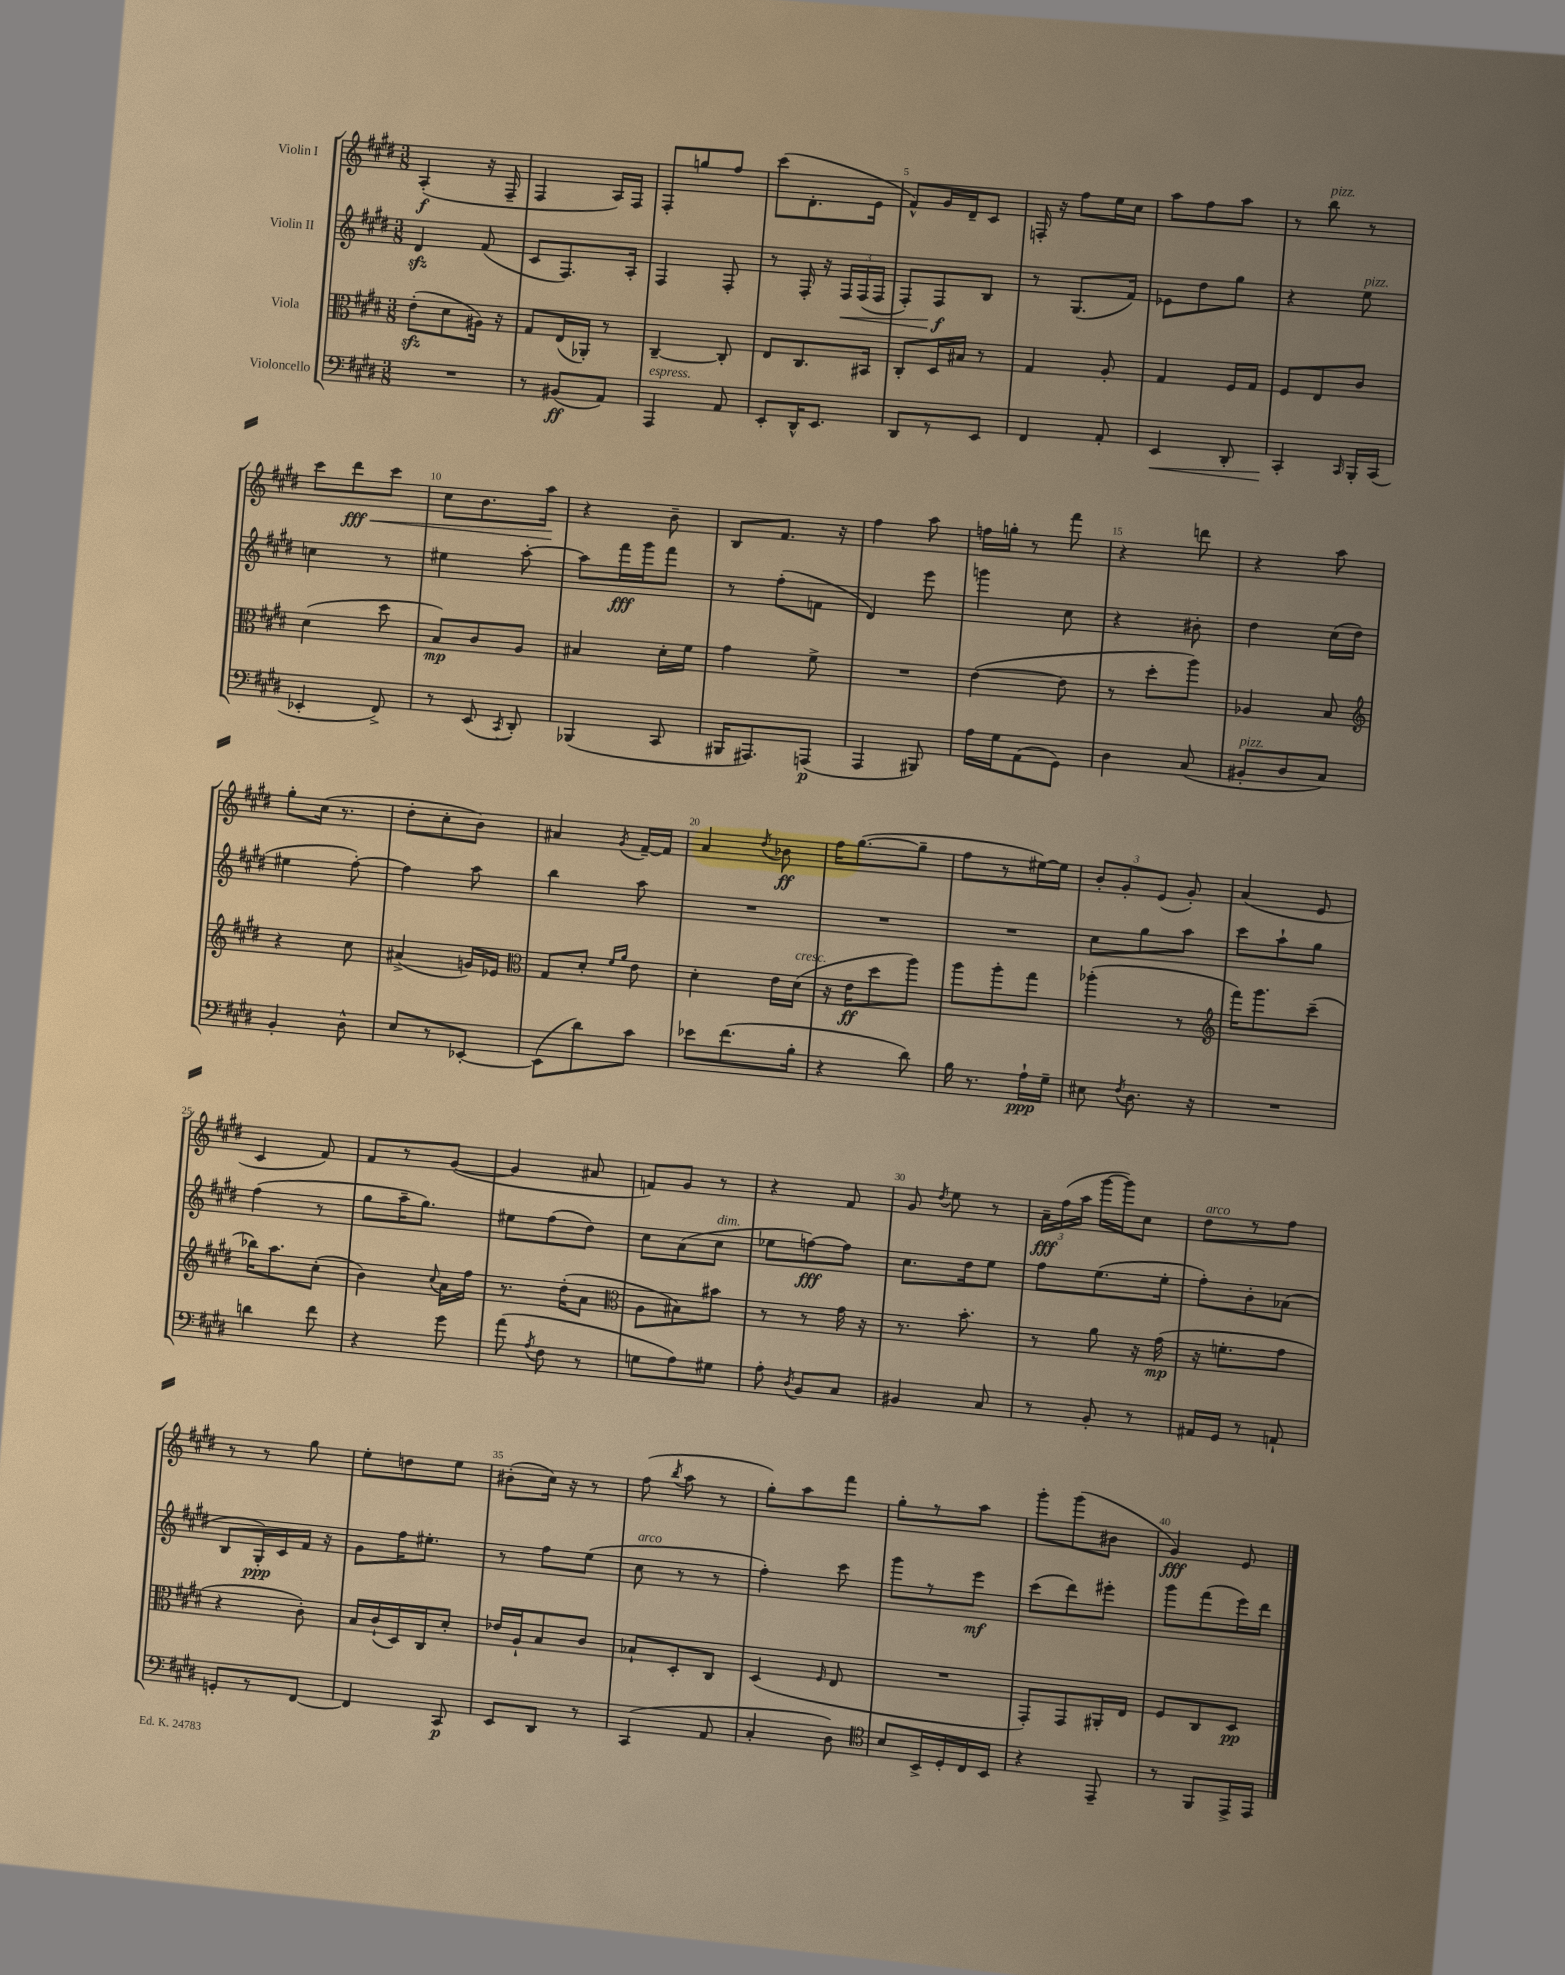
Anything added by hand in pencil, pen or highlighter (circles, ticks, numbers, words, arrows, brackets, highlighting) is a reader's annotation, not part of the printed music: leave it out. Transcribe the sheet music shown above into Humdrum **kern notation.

**kern	**kern	**kern	**kern
*staff4	*staff3	*staff2	*staff1
*clefF4	*clefC3	*clefG2	*clefG2
*k[f#c#g#d#]	*k[f#c#g#d#]	*k[f#c#g#d#]	*k[f#c#g#d#]
*M3/8	*M3/8	*M3/8	*M3/8
4.r	(8e'	4d#	(4A'
.	8d#	.	.
.	16A#)	(8f#	16r
.	16r	.	16F#~
=	=	=	=
8r	8G#	8c#	4F#
(8BB#	(16E	8.F#)	.
.	16AA-')	.	.
8AA)	8r	.	16A)
.	.	16A'	16F#
=	=	=	=
4AAA	[4C#~	4F#	8F#'
.	.	.	8gg
8AA	8C#']	8F#'	8ff#
=	=	=	=
8EE'	8E	8r	(8ccc#
16DD#^^	8.C#	16F#'	8.d#'
8.EE	.	16r	.
.	.	24F#	.
.	.	(24F#	.
.	16BB#	.	16e
.	.	24F#	.
=	=	=	=
8DD#	8C#'	8F#')	8f#^^)
8r	16D#	8F#	16g#
.	16B#	.	16d#~
8EE	8r	8B	8c#
=	=	=	=
4FF#	4G#	8r	16F'
.	.	.	16r
.	.	(8.G#	8ff#
8AA'	8A'	.	16ee
.	.	16f#)	16cc#
=	=	=	=
4EE	4G#	8e-	8aa
.	.	8dd#	8ff#
8DD#'	16F#	8gg#	8aa
.	16G#	.	.
=	=	=	=
4CC#'	8F#	4r	8r
.	8E	.	8bb
16qqCC#	.	.	.
16BBB'	8c#	8ee	8r
(16CC#	.	.	.
=	=	=	=
4EE-'	(4d#	4cc	8ccc#
.	.	.	8ddd#
8FF#^)	8dd#	8r	8ccc#
=	=	=	=
8r	8B)	4ee#	8cc#
(8EE	8c#	.	8.b
8qCC#	.	.	.
8DD#')	8A	[8aa'	.
.	.	.	16aa
=	=	=	=
(4BBB-	4B#	8aa]	4r
.	.	16fff#	.
.	.	16ggg#	.
8CC#	16d#'	8fff#	8b~
.	16f#	.	.
=	=	=	=
16BBB#	4g#	8r	8B
8.AAA#)	.	.	.
.	.	(8ff#'	8.f#
(8AAA	8f#^	8f	.
.	.	.	16r
=	=	=	=
4AAA	4.r	4d#)	4ff#
8BBB#)	.	8eee	8aa
=	=	=	=
16A	([4e	4ggg	16ff
16G#	.	.	16gg'
(8AA	.	.	8r
8GG#)	8e]	8cc#	8fff#
=	=	=	=
4D#	8r	4r	4r
.	8dd#'	.	.
(8C#	8aa)	8b#'	8ddd
=	=	=	=
8BB#'	4A-	4dd#	4r
8D#	.	.	.
8C#)	8B	(16cc#	8aa
.	.	16dd#	.
=	=	=	=
*	*clefG2	*	*
4BB'	4r	4ee#	8gg#'
.	.	.	(16cc#
.	.	.	8.r
8D#^^	8cc#	[8ff#')	.
=	=	=	=
8E	(4a#^	4ff#]	8dd#'
8r	.	.	8cc#'
[8EE-'	16g)	8aa	8b)
.	16e-	.	.
=	=	=	=
*	*clefC3	*	*
(8EE-]	8G#	4bb	4a#
8d#)	8d#'	.	.
.	16qqf#	.	.
.	16qqa	.	8qg#
8c#	8e	8aa	[16f#~
.	.	.	16f#]
=	=	=	=
8e-	4d#'	4.r	4a
(8.f#	.	.	.
.	.	.	8qdd#
.	16e	.	8b-
16B'	(16d#	.	.
=	=	=	=
4r	16r	4.r	16ff#
.	16e	.	([8.gg#
.	8dd#	.	.
8d#)	8aa)	.	8gg#~]
=	=	=	=
16B	8aa	4.r	8ff#
8.r	.	.	.
.	8aa'	.	8r
16A`	8gg#	.	[16ee#)
16G#~	.	.	16ee#]
=	=	=	=
8E#	(4aa-'	8cc#	12b'
.	.	.	12g#'
8qF#	.	.	.
8.D#	.	8gg#	.
.	.	.	(12e
.	8r	8aa	8g#')
16r	.	.	.
=	=	=	=
*	*clefG2	*	*
4.r	16fff#)	8ccc#	(4a
.	8.ggg#	.	.
.	.	8aa`	.
.	(8ccc#~	8gg#	8e
=	=	=	=
4d	16bb-)	(4ff#	4c#
.	8.aa	.	.
8f#	(8cc#'	8r	8f#)
=	=	=	=
4r	4b)	8gg#	8f#
.	.	16aa~	8r
.	.	8.gg#)	.
.	8qqcc#	.	.
8g#	16a	.	([8g#
.	16ff#	.	.
=	=	=	=
(8a	8.r	8ee#	4g#]
8qA	.	.	.
8F#	.	(8ff#	.
.	(16dd#'	.	.
8r	8a	8dd#)	8a#
=	=	=	=
*	*clefC3	*	*
8G	8A	8cc#	8f)
8A)	8B#)	(8a	8g#
8G#	8b#	8cc#	8r
=	=	=	=
8A'	8r	8ee-	4r
8qD#	.	.	.
8BB	8r	[8ff)	.
8C#	16g#	8ff]	8f#
.	16r	.	.
=	=	=	=
4BB#	8.r	8.cc#	8g#
.	.	.	8qdd#
.	.	.	8ee
.	8.b'	16dd#	.
8C#	.	8ee	8r
=	=	=	=
8r	8r	8ff#	24a~
.	.	.	(24ff#
.	.	.	24aa
8BB'	8a	(8.ee	[16ggg#
.	.	.	16ggg#])
8r	16r	.	8cc#
.	(16g#	16ee'	.
=	=	=	=
16AA#	16r	8ff#')	8dd#
16GG#	8.f'	.	.
8r	.	8b'	8r
8AA`	8g#	(8a-	8ff#
=	=	=	=
8GG'	4r	8B	8r
8r	.	16G#')	8r
.	.	16c#	.
[8FF#	8c#')	16f#	8gg#
.	.	16r	.
=	=	=	=
4FF#]	16B	8g#	8ee'
.	(16c#`	.	.
.	16D#)	16ff#	8dd
.	16C#	8.ee#'	.
8CC#	8d#'	.	8ee
=	=	=	=
8EE	16e-	8r	(8b#'
.	16A`	.	.
8DD#	8B	8ff#	16cc#)
.	.	.	16r
8r	8c#	(8ee	8r
=	=	=	=
(4CC#	8B-`	8cc#	(8ff#
.	.	.	8qbb
.	8D#'	8r	8aa
8AA	8C#	8r	8r
=	=	=	=
4C#'	(4D#	4ff#')	8gg#')
.	.	.	8aa
.	16qqF#	.	.
8D#)	8E	8ccc#	8fff#
=	=	=	=
*clefC4	*	*	*
8B	4.r	8ggg#	8gg#'
16BB^	.	8r	8r
16D#'	.	.	.
16C#	.	8eee	8aa
16BB	.	.	.
=	=	=	=
4r	8GG#')	(8ccc#	8ggg#'
.	8GG#	8ddd#)	(8ggg#
8EE~	16AA#'	8eee#'	8b#
.	16E	.	.
=	=	=	=
8r	8F#	8ggg#	4g#)
8FF#	8C#	(8fff#	.
16EE^	8D#	16eee)	8e
16EE	.	16ddd#	.
==	==	==	==
*-	*-	*-	*-
